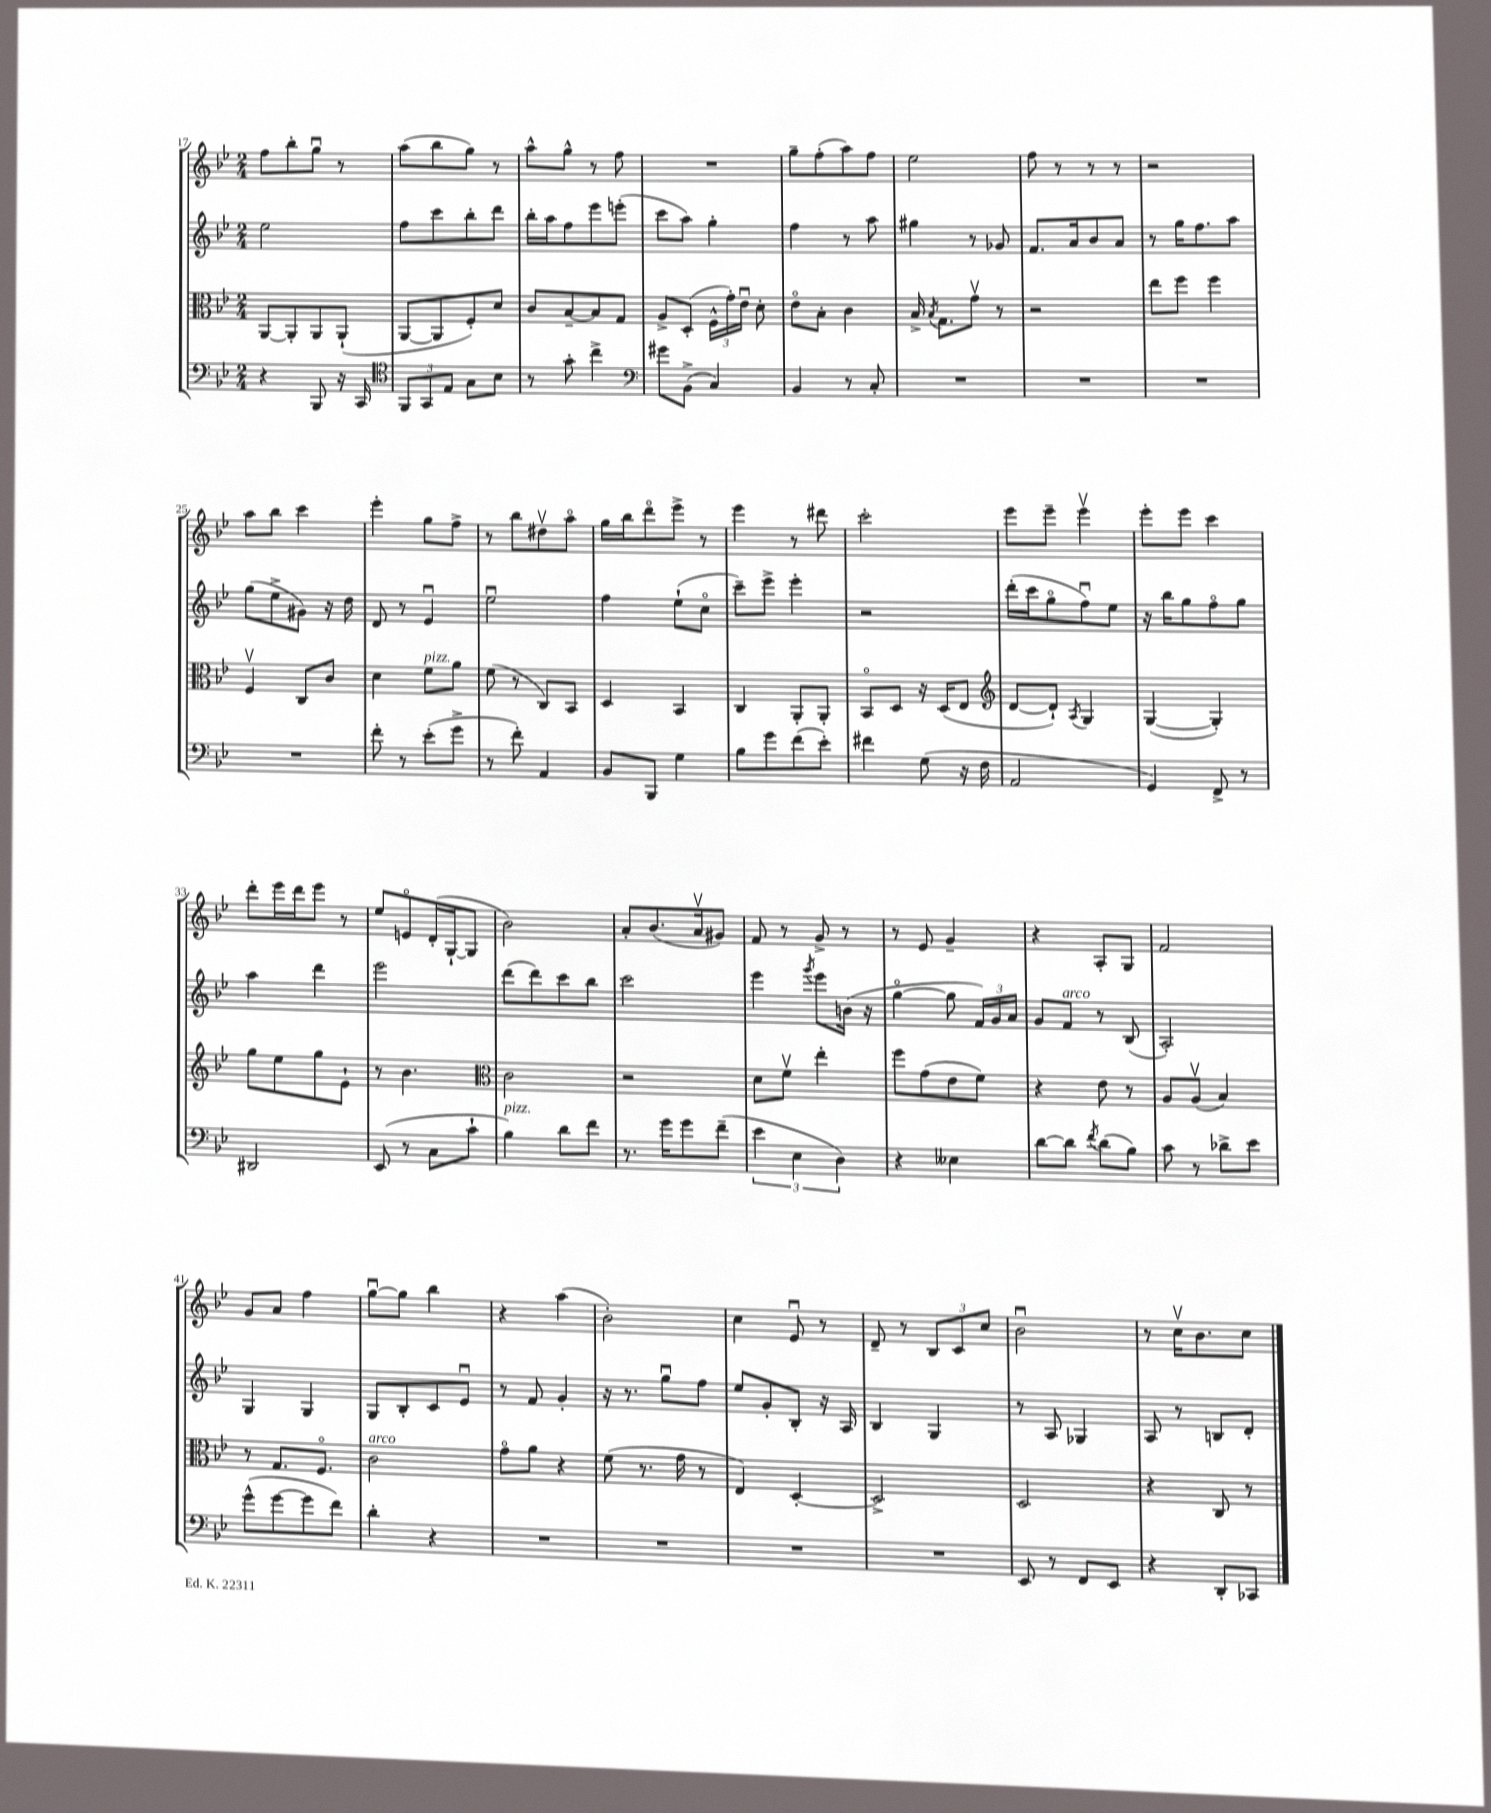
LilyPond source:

<<
\new StaffGroup <<
\new Staff = "s0" {
    \clef treble \key bes \major \numericTimeSignature \time 2/4
    \autoBeamOff f''8[ bes''8-. g''8]\downbow r8 |
    a''8[( bes''8 g''8]) r8 |
    a''8[-^ g''8]-^ r8 f''8 |
    R2 |
    g''8[-- f''8-.( a''8) f''8] |
    ees''2 |
    f''8 r8 r8 r8 |
    r2 |
    a''8[ bes''8] c'''4 |
    ees'''4-. g''8[ f''8]-> |
    r8 bes''8[ dis''8\upbow a''8]\flageolet |
    g''16[ bes''16 d'''8\flageolet ees'''8]-> r8 |
    ees'''4 r8 dis'''8 |
    c'''2-. |
    ees'''8[ ees'''8]-- ees'''4\upbow |
    ees'''8[-. ees'''8] c'''4 |
    d'''8[-. ees'''16 d'''16 ees'''8] r8 |
    ees''8[ e'8\flageolet d'16-.( g16~-! g8] |
    bes'2) |
    a'8[-. bes'8.( a'16\upbow gis'8]) |
    f'8 r8 g'8-> r8 |
    r8 ees'8 g'4-- |
    r4 a8[-. g8] |
    f'2 |
    g'8[ a'8] f''4 |
    g''8[~\downbow g''8] bes''4 |
    r4 a''4( |
    bes'2-.) |
    c''4 ees'8\downbow r8 |
    d'8-- r8 \tuplet 3/2 { bes8[ c'8 c''8] } |
    bes'2\downbow |
    r8 c''16[\upbow bes'8. c''8] \bar "|." |
}
\new Staff = "s1" {
    \clef treble \key bes \major \numericTimeSignature \time 2/4
    \autoBeamOff ees''2 |
    f''8[ c'''8 bes''8-. d'''8] |
    bes''16[-. a''16 f''8 ees'''8 e'''8]-.( |
    c'''8[ a''8]) g''4-. |
    f''4 r8 a''8 |
    gis''4 r8 ges'8 |
    f'8.[ a'16 bes'8 a'8] |
    r8 g''16[ f''8. a''8] |
    g''8[( ees''8-> gis'8]) r16 d''16 |
    d'8 r8 ees'4\downbow |
    ees''2\downbow |
    f''4 ees''8[-!( c''8]\flageolet |
    c'''8[--) ees'''8]-> ees'''4-. |
    r2 |
    d'''16[-.( c'''16 g''8\flageolet f''8\downbow) ees''8] |
    r16 bes''16[ g''8 f''8\flageolet g''8] |
    a''4 d'''4 |
    ees'''2 |
    d'''8[( d'''8) c'''8 bes''8] |
    c'''2 |
    ees'''4 \acciaccatura { g'''8 } ees'''8[ b'16]( r16 |
    g''4~\flageolet g''8 \tuplet 3/2 { f'16[) g'16 a'16] } |
    g'8[ f'8]^\markup { \italic "arco" } r8 bes8( |
    a2-.) |
    g4 g4 |
    g8[ bes8-. c'8 ees'8]\downbow |
    r8 f'8 g'4-. |
    r16 r8. g''8[\downbow f''8] |
    ees''8[ g'8-. bes8]-. r16 a16 |
    bes4 g4 |
    r8 a8 ges4 |
    a8 r8 b8[ d'8]-. \bar "|." |
}
\new Staff = "s2" {
    \clef alto \key bes \major \numericTimeSignature \time 2/4
    \autoBeamOff a,8[~ a,8-. a,8 a,8]-!( |
    a,8[~ a,8 f8-.) d'8] |
    c'8[ bes8~-- bes8 g8] |
    a8[-> d8]-.( \tuplet 3/2 { f16[-^ g'16-.) ees'16]\downbow } d'8-. |
    ees'8[\flageolet bes8]-. c'4 |
    bes16-> \acciaccatura { bes8 } g8.[ g'8]\upbow r8 |
    r2 |
    ees''8[ f''8] f''4 |
    f4\upbow c8[ c'8] |
    d'4 f'8[^\markup { \italic "pizz." } a'8] |
    f'8( r8 c8[) bes,8] |
    d4 bes,4 |
    c4 a,8[-. a,8]-. |
    bes,8[\flageolet d8] r16 d16[( ees8] |
    \clef treble d'8[~ d'8]-!) \acciaccatura { a8 } g4 |
    g4~( g4-.) |
    g''8[ ees''8 g''8 ees'8]-! |
    r8 bes'4. |
    \clef alto c'2 |
    r2 |
    d'8[ f'8]\upbow ees''4-. |
    f''8[ g'8( ees'8 f'8]) |
    r4 ees'8 r8 |
    a8[ a8]\upbow( bes4) |
    r8 g8.[ f8.]\flageolet |
    c'2^\markup { \italic "arco" } |
    g'8[\flageolet a'8] r4 |
    f'8( r8. g'16 r8 |
    ees4) d4~-. |
    d2-> |
    d2 |
    r4 c8 r8 \bar "|." |
}
\new Staff = "s3" {
    \clef bass \key bes \major \numericTimeSignature \time 2/4
    \autoBeamOff r4 bes,,8 r16 c,16 |
    \clef tenor \tuplet 3/2 { f,8[ g,8 ees8] } g8[ bes8] |
    r8 g'8-. c''4-> |
    \clef bass gis'8[ bes,8]->( c4) |
    bes,4 r8 c8-. |
    R2 |
    R2 |
    R2 |
    R2 |
    f'8-. r8 ees'8[-.( g'8]-> |
    r8 f'8-.) a,4 |
    bes,8[ bes,,8] g4 |
    bes8[ g'8 f'8( ees'8]-.) |
    fis'4 g8( r16 f16 |
    a,2 |
    g,4) f,8-> r8 |
    dis,2 |
    ees,8( r8 c8[ c'8]-! |
    bes4^\markup { \italic "pizz." }) d'8[ f'8] |
    r8. g'16[ g'8 f'8]--( |
    \tuplet 3/2 { ees'4 ees4 d4) } |
    r4 eeses4 |
    d'8[~ d'8] \acciaccatura { f'8 } d'8[( bes8]) |
    c'8 r8 des'8[-> ees'8] |
    g'8[-^( g'8~ g'8 f'8]) |
    d'4-. r4 |
    R2 |
    R2 |
    R2 |
    R2 |
    ees,8 r8 f,8[ ees,8] |
    r4 d,8[-. ces,8] \bar "|." |
}
>>
>>
\layout { \context { \Score currentBarNumber = #17 } }
